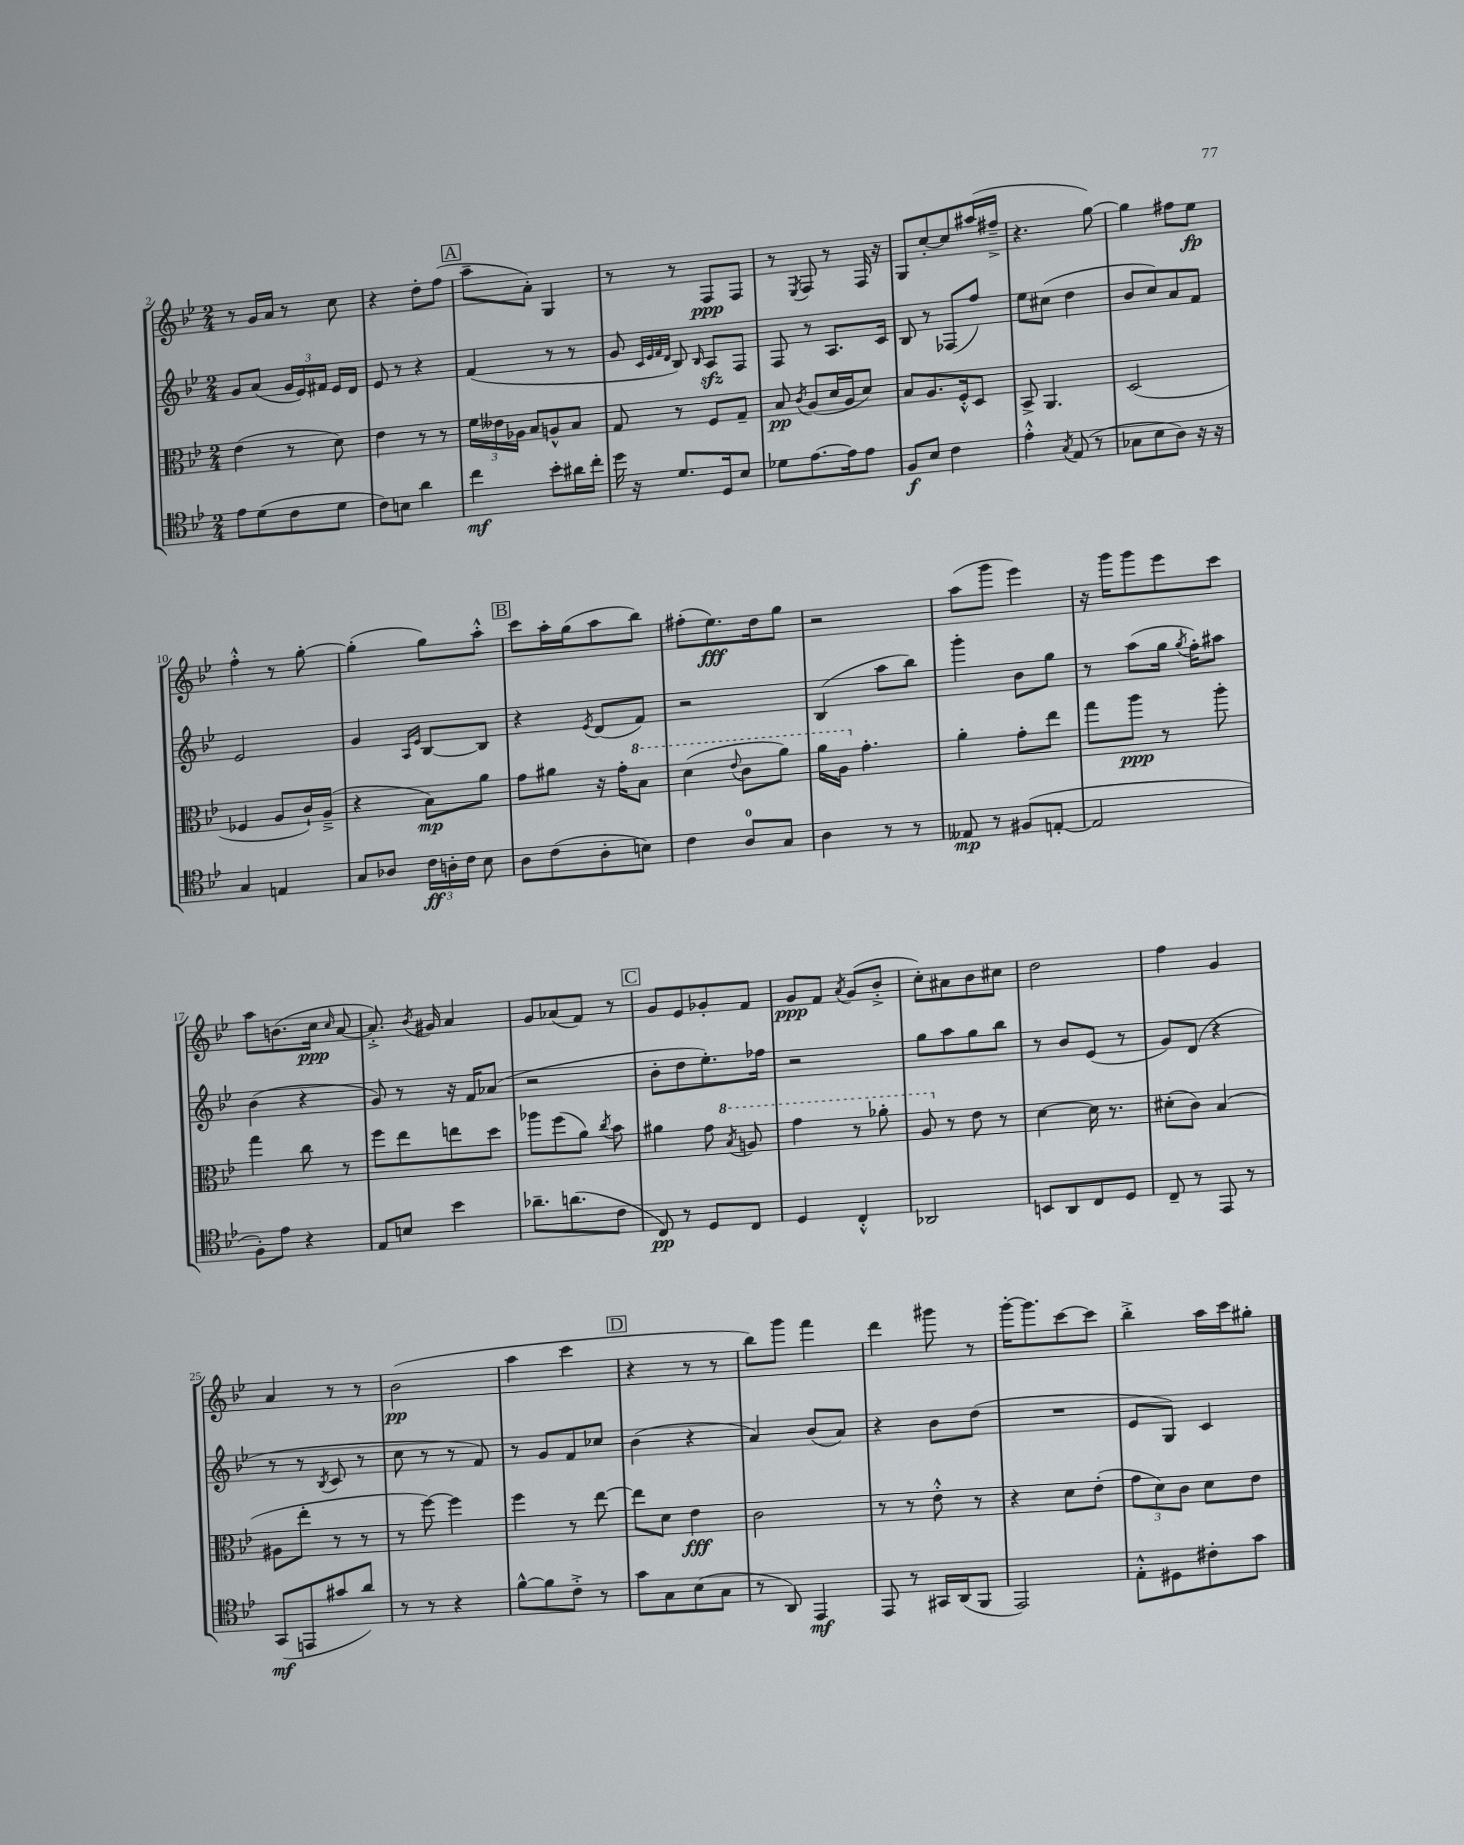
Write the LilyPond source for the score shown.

<<
\new StaffGroup <<
\new Staff = "s0" {
    \clef treble \key bes \major \numericTimeSignature \time 2/4
    \autoBeamOff r8 g'16[ a'16] r8 c''8 |
    r4 d''8[-. f''8]( |
    \mark \markup { \box "A" } a''8[-- a'8]-.) g4 |
    r8 r8 f8[\ppp f8] |
    r8 \acciaccatura { ees8 } f8 r8 f16 r16 |
    g8[ c''8~-. c''8 ais''16( fis''16]---> |
    r4. g''8~) |
    g''4 fis''8[ ees''8]\fp |
    f''4-.-^ r8 g''8~-. |
    g''4-.( g''8[) a''8]-.-^ |
    \mark \markup { \box "B" } c'''8[ a''16-. g''16( a''8 bes''8]) |
    fis''8[-.( ees''8.\fff) d''16 g''8] |
    r2 |
    a''8[( g'''8] ees'''4) |
    r16 g'''16[ g'''8 ees'''8 c'''8] |
    a''8[ b'8.( c''16]\ppp \grace { c''16 } a'8~ |
    a'8.-.->) \acciaccatura { bes'8 } gis'16 a'4 |
    g'8[ aes'8( f'8]) r8 |
    \mark \markup { \box "C" } g'8[ ees'8 ges'8-. f'8] |
    g'8[\ppp f'8] \acciaccatura { a'8 } g'8[( bes'8]-.-> |
    c''8[-.) ais'8 bes'8 cis''8] |
    d''2 |
    f''4 g'4 |
    a'4 r8 r8 |
    bes'2\pp( |
    a''4 c'''4 |
    \mark \markup { \box "D" } r4 r8 r8 |
    bes''8[) g'''8] f'''4 |
    d'''4 gis'''8 r8 |
    g'''16[~-. g'''8. c'''8~ c'''8] |
    bes''4-.-> a''16[ c'''16 gis''8]-. \bar "|." |
}
\new Staff = "s1" {
    \clef treble \key bes \major \numericTimeSignature \time 2/4
    \autoBeamOff g'8[ a'8]( \tuplet 3/2 { g'16[ ees'16) fis'16] } ees'16[ d'16] |
    ees'8 r8 r4 |
    \mark \markup { \box "A" } f'4( r8 r8 |
    g'8 \grace { c'32[ ees'32 f'32 d'32] } bes8) \grace { bes16 } a8[\sfz f8] |
    f8 r8 a8.[ c'16] |
    bes8 r8 fes8[( f''8]) |
    ees''8[ cis''8]( d''4 |
    bes'8[ c''8) a'8 f'8] |
    ees'2 |
    g'4 \grace { a16[ ees'16] } bes8[~ bes8] |
    \mark \markup { \box "B" } r4 \acciaccatura { ees'8 } d'8[( f'8]) |
    r2 |
    bes4( a''8[ bes''8]) |
    g'''4-. bes'8[ g''8] |
    r8 a''8[( g''16] \acciaccatura { g''8 } f''16[-.) ais''8] |
    bes'4( r4 |
    g'8) r8 r16 f'16[ aes'8]( |
    r2 |
    \mark \markup { \box "C" } bes'8[-. d''8 ees''8.-.) fes''16] |
    r2 |
    g''8[ a''8 g''8 bes''8] |
    r8 bes'8[ ees'8]( r8 |
    g'8[) d'8]( r4 |
    r8 r8 \acciaccatura { bes8 } c'8 r8 |
    c''8 r8 r8 f'8) |
    r8 g'8[ f'8 ces''8] |
    \mark \markup { \box "D" } bes'4( r4 |
    a'4) bes'8[( a'8]) |
    r4 bes'8[ d''8]( |
    R2 |
    ees'8[ g8]) c'4 \bar "|." |
}
\new Staff = "s2" {
    \clef alto \key bes \major \numericTimeSignature \time 2/4
    \autoBeamOff ees'4( r8 d'8) |
    ees'4 r8 r8 |
    \mark \markup { \box "A" } \tuplet 3/2 { f'16[ eeses'16 aes16] } bes8[ a8-^ bes8] |
    g8 r8 f8[ g8]-- |
    bes8\pp \acciaccatura { c'8 } a8[( d'16 a16 d'8]) |
    bes8[ a8. f16-.-^ d8] |
    bes,8-> a,4. |
    d2( |
    fes4 a8[ c'16-!) a16]--->( |
    r4 bes8[\mp) a'8] |
    \mark \markup { \box "B" } g'8[ ais'8] r16 g'16[-. \ottava #1 bes'8] |
    d''4( \appoggiatura { ees''8 } c''8[ a''8]) |
    a''16[ a'16] \ottava #0 g'4.-. |
    a'4-. g'8[-. ees''8] |
    g''8[ a''8]\ppp r8 a''8-. |
    g''4 c''8 r8 |
    f''8[ ees''8 e''8 d''8] |
    aes''8[ f''8( a'8]) \acciaccatura { c''8 } bes'8 |
    \mark \markup { \box "C" } ais'4 g'8 \ottava #1 \acciaccatura { bes'8 } a'8 |
    g''4 r8 aes''8-. |
    a'8 \ottava #0 r8 ees'8 r8 |
    d'4~ d'16 r8. |
    dis'8[-.( c'8]) bes4( |
    ais8[ ees''8]-. r8 r8 |
    r8 f''8~) f''4 |
    f''4 r8 ees''8~ |
    \mark \markup { \box "D" } ees''8[ d'8] ees'4\fff |
    c'2 |
    r8 r8 ees'8-.-^ r8 |
    r4 d'8[ ees'8]-.( |
    \tuplet 3/2 { g'8[ d'8) c'8] } d'8[ ees'8] \bar "|." |
}
\new Staff = "s3" {
    \clef tenor \key bes \major \numericTimeSignature \time 2/4
    \autoBeamOff ees'8[ d'8( c'8 d'8] |
    c'8[) b8] a'4 |
    \mark \markup { \box "A" } c''4\mf bes'8[-. ais'16 c''16]-. |
    d''16 r16 d'8.[ d16 bes8] |
    des'8[ ees'8.~ ees'16 ees'8] |
    f8[\f bes8] c'4 |
    ees'4-.-^ \acciaccatura { g8 } ees8( r8 |
    ges8[ bes8 a8]) r16 r16 |
    g4 e4 |
    g8[ aes8] \tuplet 3/2 { c'16[\ff a16-. c'16] } bes8 |
    \mark \markup { \box "B" } a8[ c'8( a8-. b8]) |
    c'4 a8[-0 g8] |
    a4 r8 r8 |
    eeses8\mp r8 fis8[( e8]~-. |
    e2 |
    f8[-.) ees'8] r4 |
    ees8[ b8] bes'4 |
    aes'8.[-- a'8.( c'8] |
    \mark \markup { \box "C" } c8\pp) r8 d8[ c8] |
    d4 c4-.-^ |
    aes,2 |
    b,8[ a,8 c8 d8] |
    c8-- r8 ees,8 r8 |
    g,8[\mf( e,8 gis'8 a'8]) |
    r8 r8 r4 |
    f'8[~-^ f'8 c'8]-.-> r8 |
    \mark \markup { \box "D" } g'8[ g8 bes8( g8] |
    r8 a,8) ees,4\mf |
    ees,8 r8 gis,16[ a,16( f,8] |
    ees,2) |
    ees8[-.-^ dis8 cis'8-. g'8] \bar "|." |
}
>>
>>
\layout { \context { \Score currentBarNumber = #2 } }
